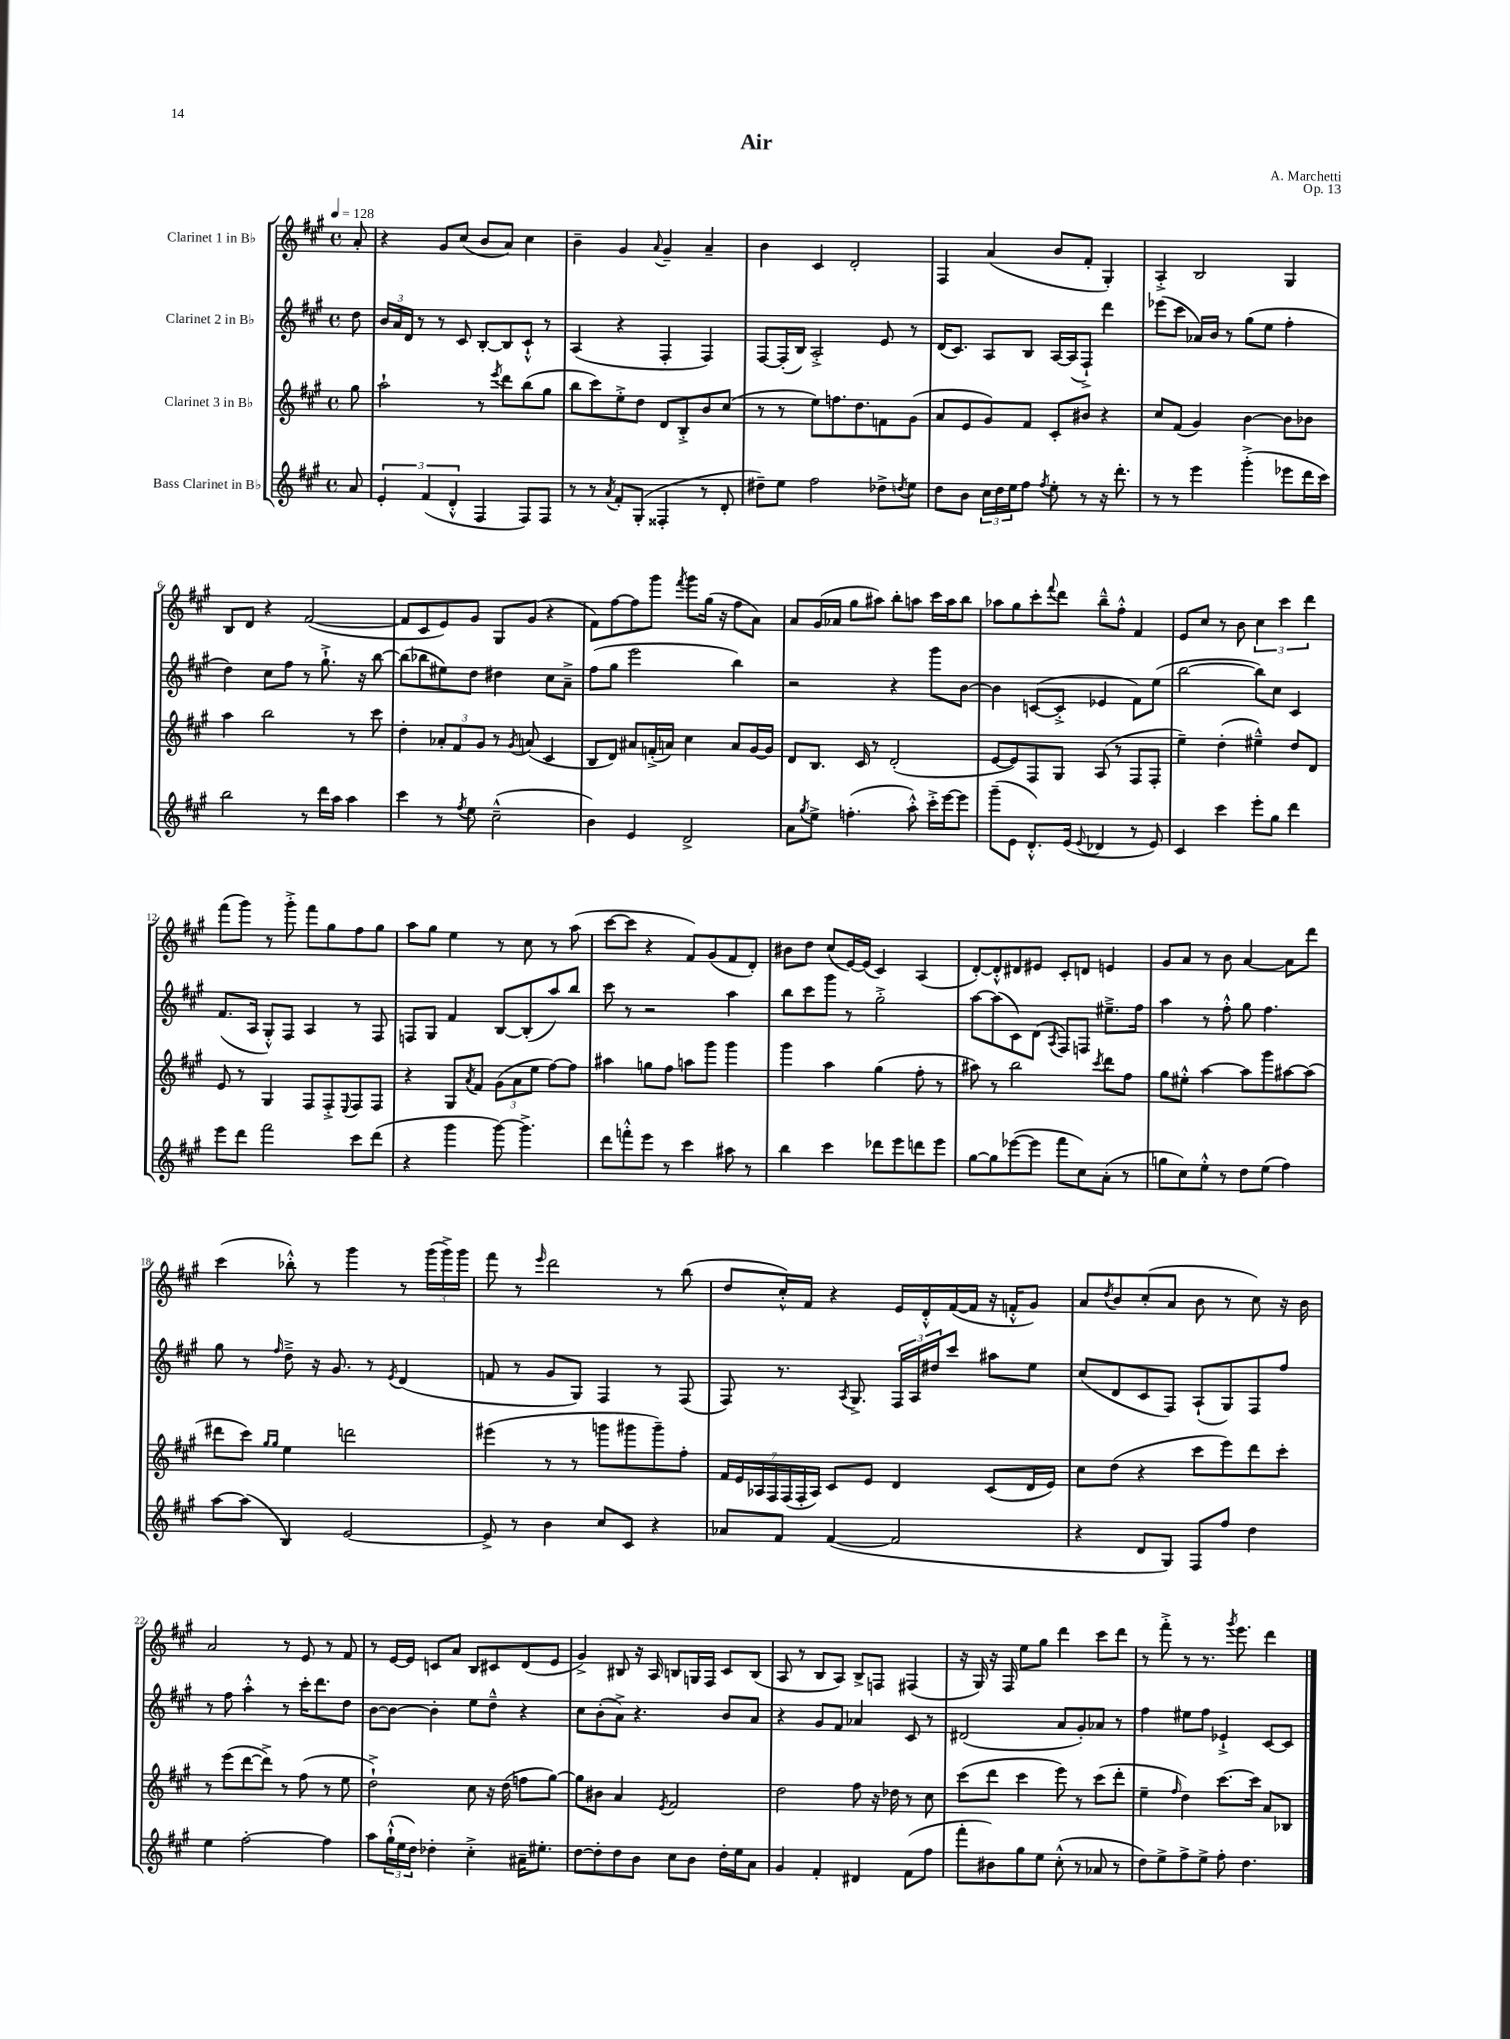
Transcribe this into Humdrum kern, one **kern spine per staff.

**kern	**kern	**kern	**kern
*staff4	*staff3	*staff2	*staff1
*clefG2	*clefG2	*clefG2	*clefG2
*k[f#c#g#]	*k[f#c#g#]	*k[f#c#g#]	*k[f#c#g#]
*M4/4	*M4/4	*M4/4	*M4/4
*met(c)	*met(c)	*met(c)	*met(c)
*MM128	*MM128	*MM128	*MM128
8a/	8gg#\	8dd\	8a'/
=	=	=	=
6e'/	2aa`\	24b/LL	4r
.	.	24a/	.
.	.	24d/JJ	.
.	.	8r	.
(6f#/	.	.	.
.	.	8r	8g#/L
6d'^^/	.	.	.
.	.	8c#/	(8cc#/J
4F#/	8r	[8B'/L	8b/L
.	8qeee/	.	.
.	8ddd\L	8B/]	8a/J)
8F#/L)	(8bb\	8c#`^^/J	4cc#\
8F#/J	8gg#\J	8r	.
=	=	=	=
8r	8bb\L	(4A/	4b~\
8r	8ccc#\)	.	.
8qa/	.	.	.
8f#'/L	8ee'^\	4r	4g#/
(8G#'/J	8dd\J	.	.
.	.	.	8qqa/
4F##'/	8d/L	4F#'/	4g#~/
.	8B'^/	.	.
8r	8b/	4F#/)	4a~/
8d'/	(8cc#/J	.	.
=	=	=	=
8dd#~\L)	8r	[8F#/L	4b\
8ee\J	8r	(16F#'/]L	.
.	.	16B/JJ)	.
2ff#\	8ee\L)	2A'^/	4c#/
.	8.ff\	.	.
.	.	.	2d'/
.	8.dd\	.	.
8dd-^\L	8f\	8e/	.
8qdd/	.	.	.
8ee\J	(8g#\J	8r	.
=	=	=	=
8dd\L	8a/L	(16d/LK	4F#/
.	.	8.c#/J)	.
8b\J	8e/	.	.
24cc#\LL	8g#/)	8A/L	(4a/
24dd\	.	.	.
24ee\J	.	.	.
8ff#\J	8f#/J	8B/J	.
8qff#/	.	.	.
8ee'\	8c#'/L	[16A/LL	8b/L
.	.	(16A/]J	.
8r	8b#/J	8F#`^/J)	8f#'/J
16r	4r	4ddd\	4G#'/)
8.ddd'\	.	.	.
=	=	=	=
8r	8cc#/L	(8eee-\L	4A'^/
8r	(8f#/J	8ccc#\J	.
4eee\	4g#/)	16a-/LL)	2B/
.	.	16b/JJ	.
.	.	8r	.
(4ggg#'^\	[4b\	(8gg#\L	.
.	.	8ee\J	.
8eee-\L	8b\]L	4ff#'\	4G#/
16ddd\L	8b-\J	.	.
16ccc#\JJ)	.	.	.
=	=	=	=
2bb\	4aa\	4dd\)	8B/L
.	.	.	8d/J
.	2bb\	8cc#\L	4r
.	.	8ff#\J	.
8r	.	8r	([2f#/
16ddd\LL	.	8.gg#`^\	.
16aa\JJ	.	.	.
4aa\	8r	.	.
.	.	16r	.
.	8ccc#\	[8bb\	.
=	=	=	=
4ccc#\	4dd'\	(8bb\]L	8f#/]L
.	.	8bb-\	8c#/
8r	12a-'/L	8ee#\)	8e/)
.	12f#/	.	.
8qff#/	.	.	.
8ee\	.	8dd\J	8g#/J
.	12g#/J	.	.
(2cc#~^^\	8r	4dd#\	8G#/L
.	8qg#/	.	.
.	(8a/	.	(8g#/J
.	4c#/	8cc#\L	4r
.	.	8a~^\J	.
=	=	=	=
4b\)	8B/L	(8ff#\L	8f#\L)
.	8d/J)	8gg#\J	[8ff#\
4e/	8a#/L	2eee\	8ff#\]
.	(16f'^/L	.	8ggg#\J
.	16a/JJ)	.	.
.	.	.	8qfff#/
2d^/	4cc#\	.	8ggg#\L
.	.	.	(16gg#\Jk
.	.	.	16r
.	8a/L	4bb\)	8ff#\L
.	[16g#/L	.	8a\J)
.	16g#/]JJ	.	.
=	=	=	=
8a\L	8d/L	2r	8a/L
8qgg#/	.	.	.
8ee^\J	8.B/J	.	(16g#/L
.	.	.	16a-/JJ
(4.ff'\	.	.	8gg#\L
.	16c#/	.	.
.	8r	.	8aa#\J)
.	(2d'/	4r	8bb'\L
8aa'^^\)	.	.	8aa\J
16ccc#'^\LL	.	8ggg#\L	16ccc#\LL
[16eee\J	.	.	16aa\J
8eee\]J	.	[8b\J	8bb\J
=	=	=	=
(8ggg#~\L	[8e/L	4b\]	8aa-\L
8e\J	8e/])	.	8gg#\
8.d'^^/L)	8F#/	([8c/L	8ccc#'\
.	.	.	8qqfff#/
.	8G#/J	8c'^/]J	8ddd\J
(16e/Jk	.	.	.
8qqe/	.	.	.
4d-/	(8A/	4e-/	8bb~^^\L
.	8r	.	8ff#'^^\J
8r	8F#/L	8f#\L)	4f#/
8e/)	8F#'/J	(8ee\J	.
=	=	=	=
4c#/	4ee~\)	[2bb\	8e/L
.	.	.	8cc#/J
4ccc#\	(4dd'\	.	8r
.	.	.	8b\
8eee'\L	4ee#~^^\)	8bb\]L)	6cc#\
8gg#\J	.	8cc#\J	.
.	.	.	6ccc#\
4ddd\	8dd/L	4c#/	.
.	.	.	6ddd\
.	8d/J	.	.
=	=	=	=
8eee\L	8e/	(8.f#/L	(8fff#\L
8ddd\J	8r	.	8ggg#\J)
.	.	16A/Jk	.
2fff#\	4G#/	8G#'^^/L)	8r
.	.	8F#/J	8ggg#'^\
.	8F#/L	4A/	8fff#\L
.	8F#'^/	.	8gg#\
.	8qqE/	.	.
8ccc#\L	8F#/	8r	8ff#\
(8ddd\J	8F#/J	8F#/	8gg#\J
=	=	=	=
4r	4r	8F/L	8aa\L
.	.	8G#/J	8gg#\J
4ggg#\	8G#/L	4f#/	4ee\
.	8qa/	.	.
.	8f#/J	.	.
[8ggg#\)	(12g#\L	[8B/L	8r
.	12a\	.	.
4.ggg#^\]	.	(8B'/]	8cc#\
.	12ee\J	.	.
.	[8ff#\L)	8aa/)	8r
.	8ff#\]J	8bb/J	(8aa\
=	=	=	=
8ddd\L	4aa#\	8ccc#\	[8ccc#\L
8fff'^^\	.	8r	8ccc#\]J
8eee\J	8gg\L	2r	4r
8r	8ff#\J	.	.
4ccc#\	8aa\L	.	8f#/L)
.	8ggg#\J	.	(8g#/
8aa#\	4ggg#\	4aa\	8f#/
8r	.	.	8d'/J)
=	=	=	=
4bb\	4ggg#\	8bb\L	8b#\L
.	.	8ccc#\	8dd\J
4ccc#\	4aa\	8ggg#\J	(8cc#/L
.	.	8r	[16e/L)
.	.	.	(16e/]JJ
8ddd-\L	(4gg#\	2gg#'^\	4c#/)
8eee\	.	.	.
8ddd\	8ff#'\	.	(4A/
8eee\J	8r	.	.
=	=	=	=
[8gg#\L	8aa#\)	[8aa\L	[8d'/L)
8gg#\]	8r	(8aa\]	8d'^^/]
([8eee-\	2bb\	8c#\)	8d#/
8eee-\]J	.	(8d\J	8e#/J
.	.	8qA/	.
8fff#\L	.	8F#/L)	8c#'/L
8cc#\)	.	8F/J	8d/J
.	8qccc#/	.	.
(8a'\J	8ddd\L	8.ee#~^\L	4e/
8r	8ff#\J	.	.
.	.	16ff#\Jk	.
=	=	=	=
8gg\L	8gg#\L	4aa\	8g#/L
8cc#\)	8ee#'^^\J	.	8a/J
8ee'^^\J	[4aa\	8r	8r
8r	.	8ff#'^^\	8b\
8dd\L	8aa\]L	8gg#\	[4a/
(8ee\J	8ggg#\	4.ff#\	.
4ff#\)	[8aa#\	.	8a\]L
.	(8aa#\]J	.	8ddd\J
=	=	=	=
[8aa\L	8ddd#\L	8gg#\	(4ccc#\
(8aa\]J	8ccc#\J)	8r	.
.	16qqgg#/LL	.	.
.	16qqgg#/JJ	16qqff#/	.
4B/)	4ee\	8dd~^\	8bb-'^^\)
.	.	16r	8r
.	.	8.g#/	.
[2e/	2ddd\	.	4ggg#\
.	.	8r	.
.	.	8qe/	.
.	.	(4d/	8r
.	.	.	(24ggg#\LL
.	.	.	24ggg#^\)
.	.	.	24ggg#\JJ
=	=	=	=
8e^/]	(4eee#\	8f/	8fff#\
8r	.	8r	8r
.	.	.	16qqeee/
4b\	8r	8g#/L	2ddd\
.	8r	8G#/J)	.
8cc#/L	8ggg\L	4F#/	.
8c#/J	8ggg#\	.	.
4r	8ggg#~\)	8r	8r
.	8ff#'\J	(8F#/	(8bb\
=	=	=	=
8a-/L	28f#/LL	8F#/)	8dd/L
.	28e/	.	.
.	28A-/	.	.
.	28F#/	.	.
8f#/J	.	8.r	16cc#'^^/L)
.	(28F#/	.	.
.	28F#'/	.	.
.	.	.	16f#/JJ
.	28A-/JJ)	.	.
([4f#/	8c#/L	.	4r
.	.	8qA/	.
.	.	8.G#^/	.
.	8e/J	.	.
2f#/]	4d/	24F#/LL	16e/LL
.	.	24A/	.
.	.	.	16d'^^/
.	.	24dd#/J	.
.	.	8ccc#/J	([16f#/
.	.	.	16f#/]JJ
.	(8c#/L	8aa#\L	16r
.	.	.	16f'^^/LK
.	16d/L	8ee\J	8g#/J)
.	16e/JJ)	.	.
=	=	=	=
4r	8cc#\L	(8cc#/L	8a/L
.	.	.	8qdd/
.	(8dd\J	8d/	8b/
8d/L	4r	8c#/	(8cc#'/
8G#/J)	.	8F#/J)	8a/J
8F#/L	8ccc#\L	(8A`/L	8b\
8ff#/J	8eee\)	8G#/)	8r
4dd\	8ddd\	8F#/	8cc#\)
.	8ccc#'\J	8ff#/J	16r
.	.	.	16b\
=	=	=	=
4ee\	8r	8r	2a/
.	(8eee\L	8ff#\	.
[2ff#'\	[8ddd\	4aa'^^\	.
.	8ddd^\]J)	.	.
.	8r	8r	8r
.	(8ff#\	16ccc#'\LK	8e/
.	.	8.ddd\	.
4ff#\]	8r	.	8r
.	8ee\	8dd\J	8f#/
=	=	=	=
8aa\L	2dd`^\)	[8b\L	8r
(24gg#`^^\L	.	8b\_J	[16e/LL
24ee\	.	.	.
.	.	.	16e/]JJ
24dd\JJ)	.	.	.
4dd-'\	.	4b'\]	8c/L
.	.	.	8a/J
4cc#'^\	8cc#\	8ee\L	8B/L
.	16r	8dd~^^\J	8c#/
.	(16dd\	.	.
16a#~\LK	8ff\L	4r	(8d/
8.ee#'\J	.	.	.
.	[8gg#\J)	.	8e/J
=	=	=	=
[8dd\L	8gg#\]L	8cc#\L	4g#^/)
8dd'\]	8b#\J	(8b'\	.
8dd\	4a/	8a^\J)	8B#/
8b\J	.	4.r	16r
.	.	.	16A/
.	8qe/	.	.
8cc#\L	2f#/	.	8B/L
8b\J	.	.	16G/L
.	.	.	16F#/JJ
16dd'\LL	.	8b/L	8c#/L
16ee\J	.	.	.
8a\J	.	8a/J	(8B/J
=	=	=	=
4g#/	2dd\	4r	8A/
.	.	.	8r
4f#'/	.	8g#/L	8B/L
.	.	8f#/J	8A/J)
4d#/	8ff#\	4a-/	8B^/L
.	16r	.	8F/J
.	16dd-\	.	.
(8f#\L	8r	8c#/	(4F#/
8ff#\J	8cc#\	8r	.
=	=	=	=
8fff#'\L	(8ccc#\L	(2d#/	16r
.	.	.	16G#/)
8b#\)	8ddd\J	.	16r
.	.	.	16F#/
8gg#\	4ccc#\	.	8ee\L
8ee\J	.	.	8gg#\J
(8cc#'^^\	8eee\)	8a/L	4ddd\
8r	8r	8g#'/)	.
8a-/	(8ccc#\L	8a-/J	8ccc#\L
8r	8ddd'\J	8r	8ddd\J
=	=	=	=
8dd\L)	4ee~\	4ff#\	8r
8ee^\	.	.	8fff#'^\
.	16qqff#/	.	.
8ff#^\	4dd\)	8ee#\L	8r
8ee^\J	.	8ff#\J	8.r
8ff#'\	[8.ccc#\L	4e-`^/	.
.	.	.	8qggg#/
.	.	.	8.eee\
4.dd\	.	.	.
.	16ccc#\]Jk	.	.
.	8a/L	[8c#/L	4ddd\
.	8B-/J	8c#/]J	.
==	==	==	==
*-	*-	*-	*-
